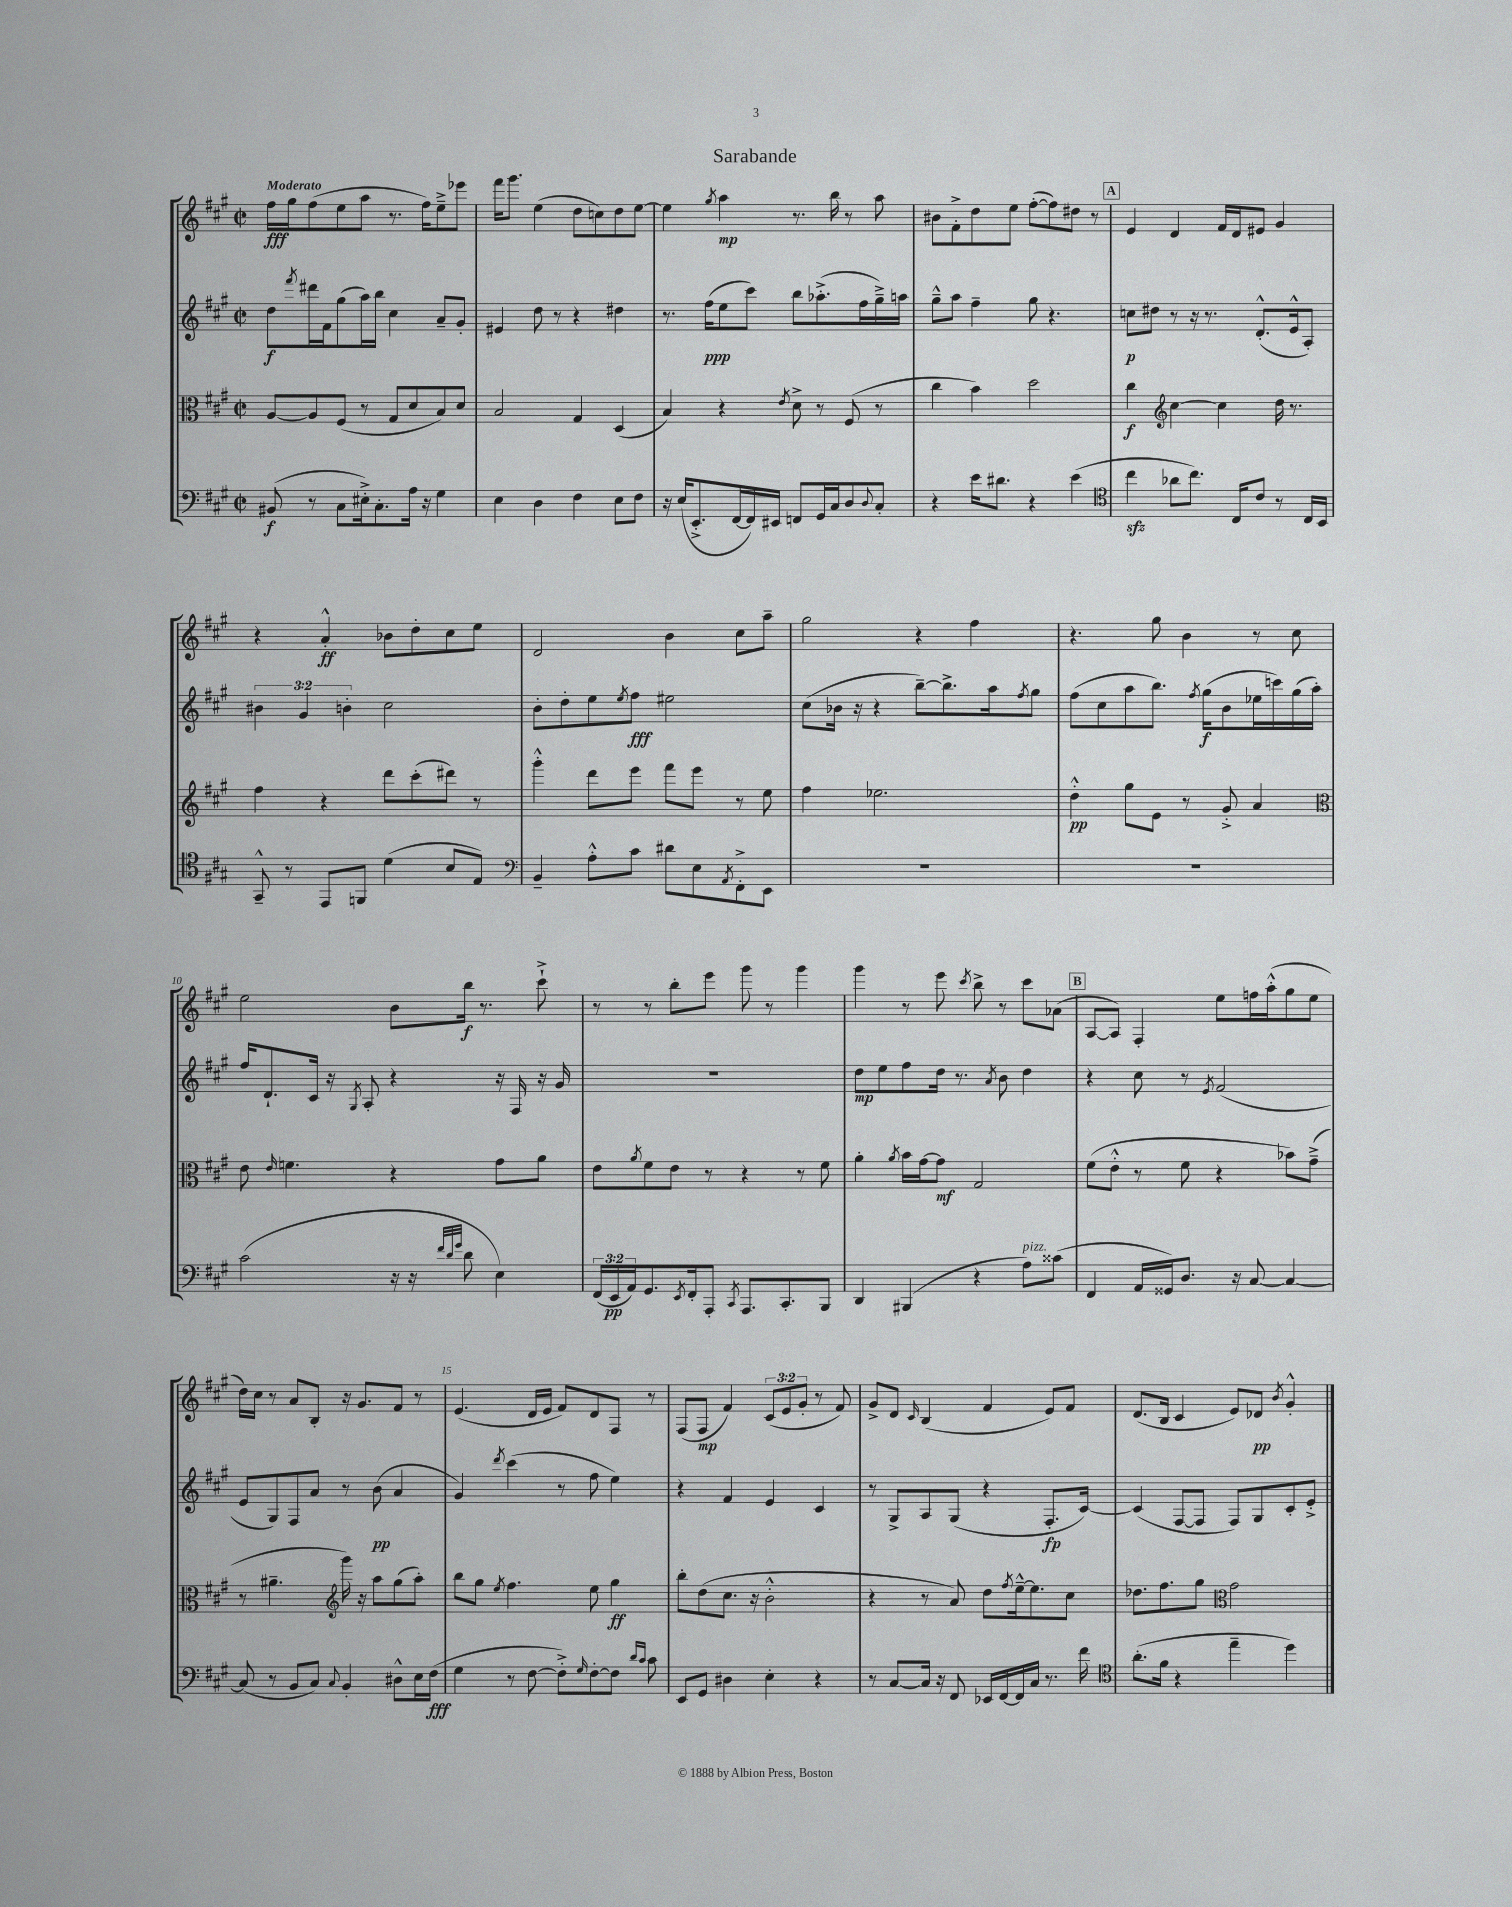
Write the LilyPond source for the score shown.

\header { title = "Sarabande" }
<<
\new StaffGroup <<
\new Staff = "s0" {
    \clef treble \key a \major \defaultTimeSignature \time 2/2 \override Staff.TupletNumber.text = #tuplet-number::calc-fraction-text \tempo "Moderato"
    fis''16\fff gis''16 fis''8( e''8 a''8 r8. fis''16) e''8---> ees'''8 |
    fis'''16 gis'''8. e''4( d''8 c''8) d''8 e''8~ |
    e''4 \acciaccatura { gis''8 } a''4\mp r8. b''16 r8 a''8 |
    bis'8 fis'8-.-> d''8 e''8 fis''8~-.( fis''8) dis''8 r8 |
    \mark \markup { \box "A" } e'4 d'4 fis'16 d'16 eis'8 gis'4 |
    r4 a'4-.-^\ff bes'8 d''8-. cis''8 e''8 |
    d'2 b'4 cis''8 a''8-- |
    gis''2 r4 fis''4 |
    r4. gis''8 b'4 r8 cis''8 |
    e''2 b'8 b''16\f r8. cis'''8-!-> |
    r8 r8 b''8-. e'''8 gis'''8 r8 gis'''4 |
    gis'''4 r8 e'''8 \acciaccatura { cis'''8 } b''8-> r8 cis'''8 aes'8( |
    \mark \markup { \box "B" } a8~ a8) fis4-. e''8 f''16 a''16-.-^( gis''8 e''8 |
    d''16) cis''16 r8 a'8 b8-. r16 gis'8. fis'8 r8 |
    e'4.( d'16 e'16 fis'8) d'8 fis8 r8 |
    fis8( fis8\mp fis'4) \tuplet 3/2 { cis'8( e'8 gis'8-. } r8 fis'8) |
    gis'8-> d'8 \grace { cis'16 } b4( fis'4 e'8) fis'8 |
    d'8.( b16 cis'4 e'8) des'8\pp \acciaccatura { b'8 } gis'4-.-^ \bar "|." |
}
\new Staff = "s1" {
    \clef treble \key a \major \defaultTimeSignature \time 2/2 \override Staff.TupletNumber.text = #tuplet-number::calc-fraction-text
    d''8\f \acciaccatura { fis'''8 } dis'''16 fis'16 gis''8( a''16) b''16 cis''4 a'8-- gis'8-. |
    eis'4 d''8 r8 r4 dis''4 |
    r8. fis''16\ppp( e''8 cis'''8) b''8 aes''8.-.->( fis''16 gis''16--->) a''16 |
    gis''8---^ a''8 fis''4-- gis''8 r4. |
    \mark \markup { \box "A" } c''8\p dis''8 r8 r16 r8. d'8.-.-^( e'16-^ a8-.) |
    \tuplet 3/2 { bis'4 gis'4 b'4-. } cis''2 |
    b'8-. d''8-. e''8 \acciaccatura { e''8 } fis''8\fff eis''2 |
    cis''8( bes'16 r16 r4 b''8~--) b''8.-> a''16 \acciaccatura { fis''8 } gis''8 |
    fis''8( cis''8 a''8 b''8.) \acciaccatura { fis''8 } gis''16\f( b'8 ees''16 c'''16) gis''16( a''16-.) |
    fis''16 d'8.-! cis'16 r16 \acciaccatura { gis8 } a8-. r4 r16 fis16 r16 gis'16 |
    R1 |
    d''8\mp e''8 fis''8 d''16 r8. \acciaccatura { a'8 } b'8 d''4 |
    \mark \markup { \box "B" } r4 cis''8 r8 \acciaccatura { e'8 } fis'2( |
    e'8 gis8) fis8 a'8 r8 b'8\pp( a'4 |
    gis'4) \acciaccatura { d'''8 } cis'''4( r8 fis''8 e''4) |
    r4 fis'4 e'4 cis'4 |
    r8 gis8-> a8 gis8( r4 fis8.-.\fp cis'16~) |
    cis'4( fis8~ fis8 fis8) gis8 cis'8-. e'8-.-> \bar "|." |
}
\new Staff = "s2" {
    \clef alto \key a \major \defaultTimeSignature \time 2/2
    a8~ a8 fis8( r8 gis8 d'8 b8) d'8 |
    b2 gis4 d4( |
    b4) r4 \acciaccatura { e'8 } d'8-> r8 fis8( r8 |
    cis''4 b'4) d''2 |
    \mark \markup { \box "A" } cis''4\f \clef treble cis''4~ cis''4 d''16 r8. |
    fis''4 r4 d'''8 cis'''8-.( dis'''8) r8 |
    gis'''4-.-^ d'''8 e'''8 fis'''8 e'''8 r8 e''8 |
    fis''4 ees''2. |
    d''4-.-^\pp gis''8 e'8 r8 gis'8-.-> a'4 |
    \clef alto e'8 \grace { e'16 } f'4. r4 gis'8 a'8 |
    e'8 \acciaccatura { a'8 } fis'8 e'8 r8 r4 r8 fis'8 |
    a'4-. \acciaccatura { a'8 } b'16 gis'16~ gis'8\mf gis2 |
    \mark \markup { \box "B" } fis'8( e'8-.-^ r8 fis'8 r4 bes'8) gis'8--->( |
    r8 ais'4.-- \clef treble gis'''16) r16 a''8 gis''8( a''8-.) |
    b''8 gis''8 \acciaccatura { e''8 } fis''4. e''8 gis''4\ff |
    b''8-. d''8( cis''8. r16 b'2-.-^ |
    r4 r8 a'8) d''8 \acciaccatura { fis''8 } e''16~---^ e''8. cis''8 |
    des''8. fis''8. gis''8 \clef alto gis'2 \bar "|." |
}
\new Staff = "s3" {
    \clef bass \key a \major \defaultTimeSignature \time 2/2 \override Staff.TupletNumber.text = #tuplet-number::calc-fraction-text
    bis,8\f( r8 cis8 eis16-.->) cis8.-. a16 r16 gis4 |
    e4 d4 fis4 e8 fis8 |
    r16 e16( e,8.-.-> fis,16~ fis,16) eis,16 f,8 gis,16 cis16 d8 \appoggiatura { d8 } cis8-. |
    r4 e'16 dis'8. r4 e'4( |
    \mark \markup { \box "A" } \clef tenor cis''4\sfz aes'8 cis''8.) cis16 cis'8 r8 cis16 b,16 |
    gis,8---^ r8 e,8 f,8 d'4( b8 e8) |
    \clef bass b,4-- a8-.-^ cis'8 dis'8 e8 \acciaccatura { a,8 } fis,8-.-> e,8 |
    R1 |
    R1 |
    cis'2( r16 r16 \grace { fis'32 d'32 gis'32 } d'8 e4) |
    \tuplet 3/2 { fis,16( e,16\pp a,16) } gis,8. \acciaccatura { e,8 } fis,16-. a,,8-. \acciaccatura { cis,8 } a,,8. cis,8.-. b,,8 |
    d,4 bis,,4( r4 a8^\markup { \italic "pizz." }) cisis'8( |
    \mark \markup { \box "B" } fis,4 a,16 gisis,16) d8. r16 cis8~ cis4~ |
    cis8( r8 b,8 cis8) \appoggiatura { cis8 } b,4-. dis8-^ e16 fis16\fff( |
    gis4 r8 fis8~ fis8-.->) \grace { gis16 } fis8~-. fis8 \grace { d'16 cis'16 } cis'8 |
    e,8 gis,8 dis4 e4-. r4 |
    r8 cis8~ cis16 r16 fis,8 ees,16 fis,16~ fis,16 cis16 r8. fis'16 |
    \clef tenor a'8.-.( fis'16 r4 e''4-- d''4) \bar "|." |
}
>>
>>
\layout { \context { \Score \override BarNumber.break-visibility = ##(#f #t #t) barNumberVisibility = #(every-nth-bar-number-visible 5) } }
